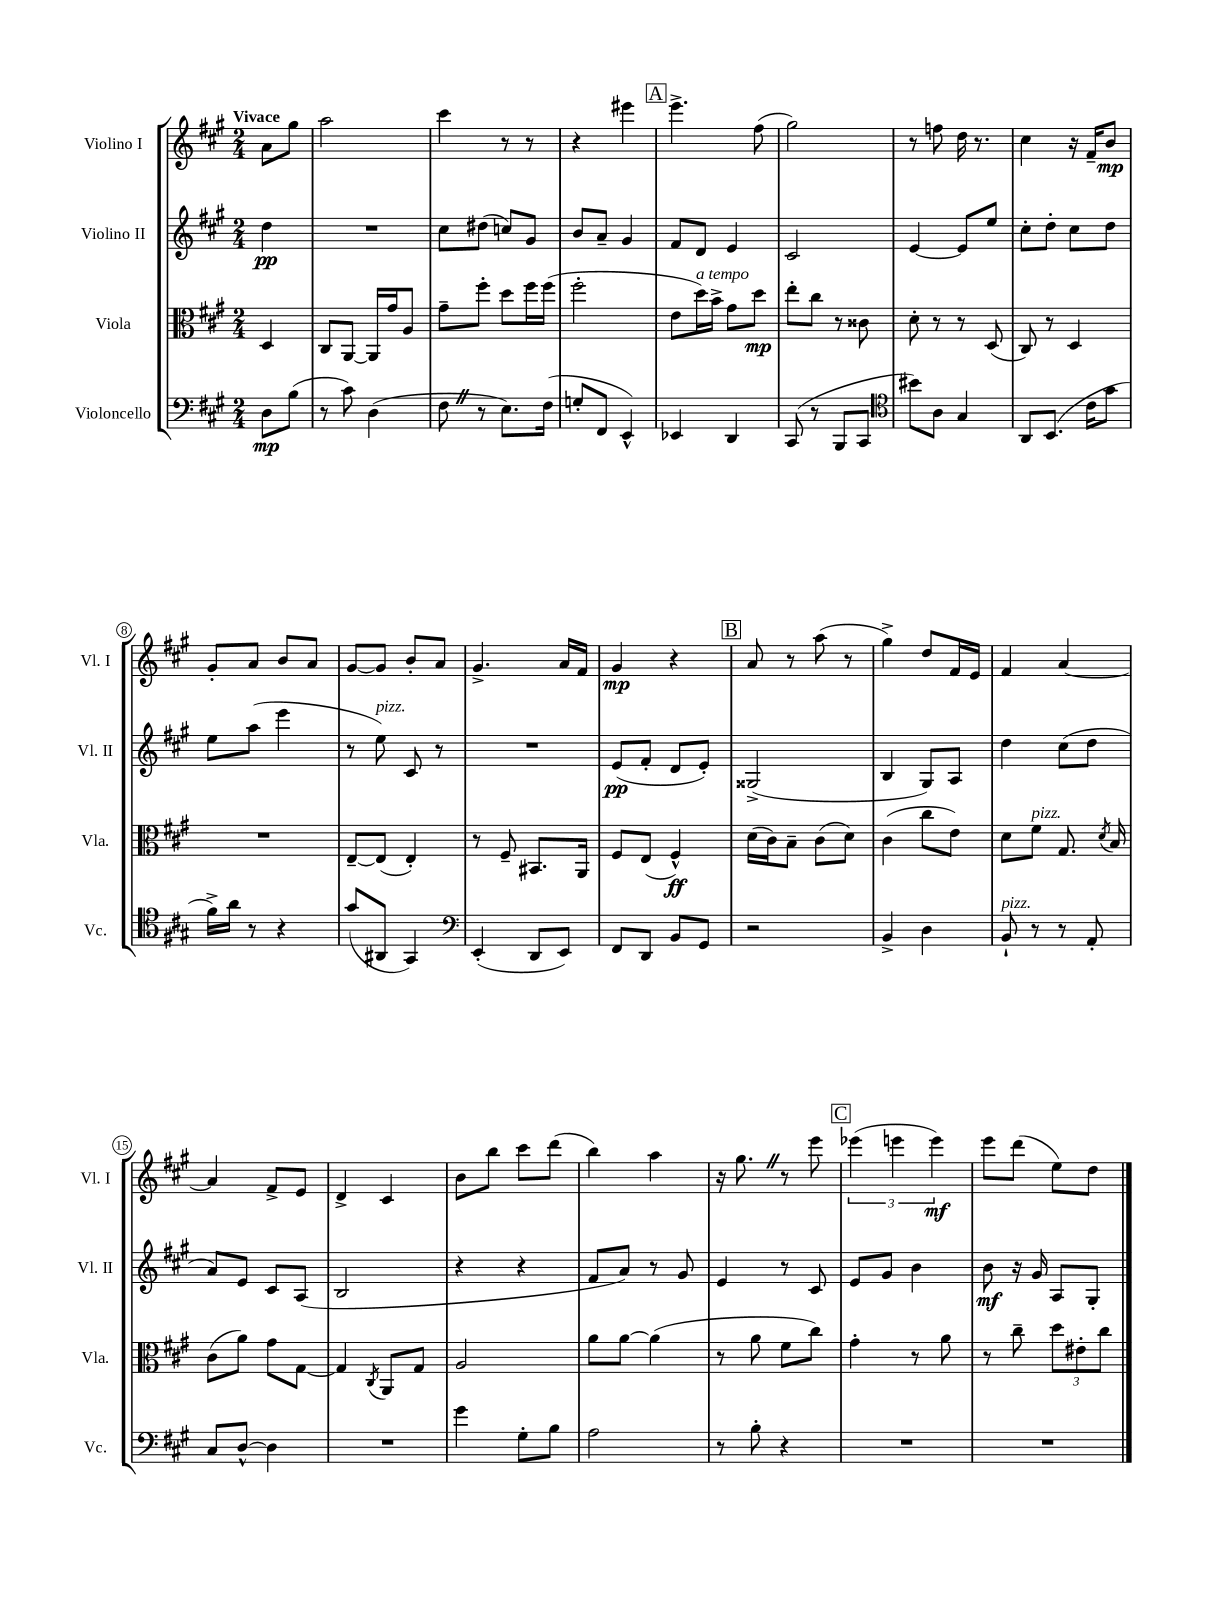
<<
\new StaffGroup <<
\new Staff = "s0" \with { instrumentName = "Violino I" shortInstrumentName = "Vl. I" } {
    \clef treble \key a \major \numericTimeSignature \time 2/4 \partial 4 \tempo "Vivace"
    \autoBeamOff a'8[ gis''8] |
    a''2 |
    cis'''4 r8 r8 |
    r4 eis'''4 |
    \mark \markup { \box "A" } e'''4.-> fis''8( |
    gis''2) |
    r8 f''8 d''16 r8. |
    cis''4 r16 fis'16[-- b'8]\mp |
    gis'8[-. a'8] b'8[ a'8] |
    gis'8[~ gis'8] b'8[-. a'8] |
    gis'4.-> a'16[ fis'16] |
    gis'4\mp r4 |
    \mark \markup { \box "B" } a'8 r8 a''8( r8 |
    gis''4->) d''8[ fis'16 e'16] |
    fis'4 a'4~ |
    a'4 fis'8[-> e'8] |
    d'4-> cis'4 |
    b'8[ b''8] cis'''8[ d'''8]( |
    b''4) a''4 |
    r16 gis''8. \once \override BreathingSign.text = \markup { \musicglyph "scripts.caesura.straight" } \breathe r8 e'''8 |
    \mark \markup { \box "C" } \tuplet 3/2 { ees'''4( e'''4 e'''4\mf) } |
    e'''8[ d'''8]( e''8[) d''8] \bar "|." |
}
\new Staff = "s1" \with { instrumentName = "Violino II" shortInstrumentName = "Vl. II" } {
    \clef treble \key a \major \numericTimeSignature \time 2/4 \partial 4
    \autoBeamOff d''4\pp |
    R2 |
    cis''8[ dis''8]( c''8[) gis'8] |
    b'8[ a'8]-- gis'4 |
    \mark \markup { \box "A" } fis'8[ d'8] e'4 |
    cis'2 |
    e'4~ e'8[ e''8] |
    cis''8[-. d''8]-. cis''8[ d''8] |
    e''8[ a''8]( e'''4 |
    r8 e''8^\markup { \italic "pizz." }) cis'8 r8 |
    R2 |
    e'8[\pp( fis'8]-. d'8[ e'8]-.) |
    \mark \markup { \box "B" } gisis2->( |
    b4 gis8[) a8] |
    d''4 cis''8[( d''8] |
    a'8[) e'8] cis'8[ a8]( |
    b2 |
    r4 r4 |
    fis'8[ a'8]) r8 gis'8 |
    e'4 r8 cis'8 |
    \mark \markup { \box "C" } e'8[ gis'8] b'4 |
    b'8\mf r16 gis'16 a8[ gis8]-. \bar "|." |
}
\new Staff = "s2" \with { instrumentName = "Viola" shortInstrumentName = "Vla." } {
    \clef alto \key a \major \numericTimeSignature \time 2/4 \partial 4
    \autoBeamOff d4 |
    cis8[ a,8]~ a,16[ gis'16 a8] |
    gis'8[-- fis''8]-. d''8[ fis''16 fis''16]( |
    fis''2-. |
    \mark \markup { \box "A" } e'8[ d''16^\markup { \italic "a tempo" }) b'16]-> gis'8[ d''8]\mp |
    e''8[-. cis''8] r8 cisis'8 |
    d'8-. r8 r8 d8( |
    cis8) r8 d4 |
    R2 |
    e8[~-- e8]( e4-.) |
    r8 fis8-- bis,8.[ a,16] |
    fis8[ e8]( fis4-^\ff) |
    \mark \markup { \box "B" } d'16[( cis'16) b8]-- cis'8[( d'8]) |
    cis'4( cis''8[ e'8]) |
    d'8[ fis'8]^\markup { \italic "pizz." } gis8. \acciaccatura { d'8 } b16 |
    cis'8[( a'8]) gis'8[ gis8]~ |
    gis4 \acciaccatura { cis8 } a,8[ gis8] |
    a2 |
    a'8[ a'8]~ a'4( |
    r8 a'8 fis'8[ cis''8]) |
    \mark \markup { \box "C" } gis'4-. r8 a'8 |
    r8 cis''8-- \tuplet 3/2 { d''8[ eis'8-. cis''8] } \bar "|." |
}
\new Staff = "s3" \with { instrumentName = "Violoncello" shortInstrumentName = "Vc." } {
    \clef bass \key a \major \numericTimeSignature \time 2/4 \partial 4
    \autoBeamOff d8[\mp b8]( |
    r8 cis'8) d4( |
    fis8 \once \override BreathingSign.text = \markup { \musicglyph "scripts.caesura.straight" } \breathe r8 e8.[) fis16]( |
    g8[-. fis,8] e,4-^) |
    \mark \markup { \box "A" } ees,4 d,4 |
    cis,8( r8 b,,8[ cis,8] |
    \clef tenor bis'8[) a8] gis4 |
    a,8[ b,8.]( cis'16[ gis'8] |
    fis'16[->) a'16] r8 r4 |
    gis'8[( ais,8] gis,4) |
    \clef bass e,4-.( d,8[ e,8]) |
    fis,8[ d,8] b,8[ gis,8] |
    \mark \markup { \box "B" } r2 |
    b,4-> d4 |
    b,8-!^\markup { \italic "pizz." } r8 r8 a,8-. |
    cis8[ d8]~-^ d4 |
    R2 |
    gis'4 gis8[-. b8] |
    a2 |
    r8 b8-. r4 |
    \mark \markup { \box "C" } R2 |
    R2 \bar "|." |
}
>>
>>
\layout { \context { \Score \override BarNumber.stencil = #(make-stencil-circler 0.1 0.3 ly:text-interface::print) } }
